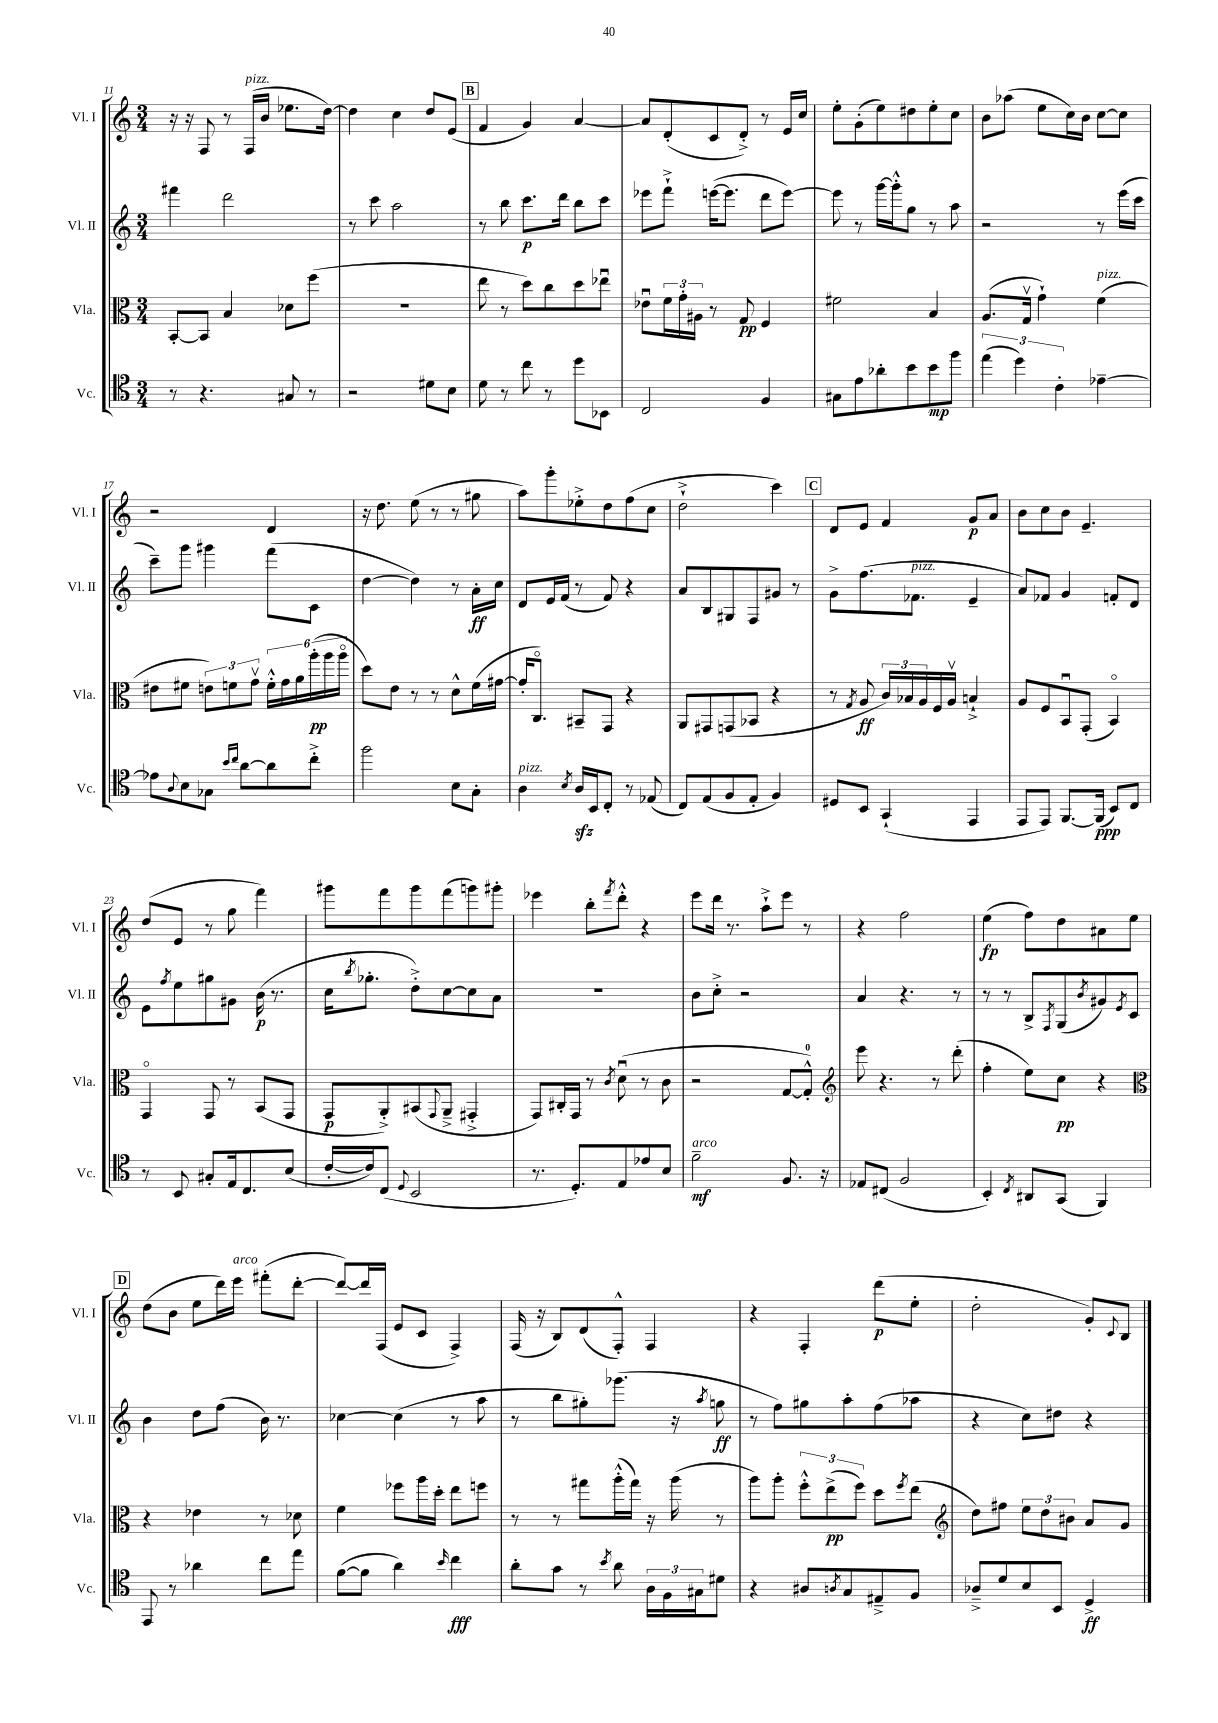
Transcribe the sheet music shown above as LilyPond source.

<<
\new StaffGroup <<
\new Staff = "s0" \with { instrumentName = "Vl. I" shortInstrumentName = "Vl. I" } {
    \clef treble \key c \major \numericTimeSignature \time 3/4
    r16 r16 f8 r8 f16^\markup { \italic "pizz." }( b'16 ees''8. d''16~) |
    d''4 c''4 d''8 e'8( |
    \mark \markup { \box "B" } f'4 g'4) a'4~ |
    a'8 d'8-.( c'8 d'8-.->) r8 e'16 c''16 |
    e''8-. g'8-.( e''8) dis''8 e''8-. c''8 |
    b'8 aes''8( e''8 c''16) b'16 c''8~ c''8 |
    r2 d'4 |
    r16 d''8. e''8( r8 r8 gis''8 |
    a''8) g'''8-. ees''8-.-> d''8 f''8( c''8 |
    d''2-!-> c'''4) |
    \mark \markup { \box "C" } d'8 e'8 f'4 g'8\p a'8 |
    b'8 c''8 b'8 e'4.-- |
    d''8( e'8 r8 g''8 f'''4) |
    gis'''8 f'''8 gis'''8 f'''8( g'''8) gis'''8-. |
    ees'''4 b''8-. \acciaccatura { f'''8 } d'''8-.-^ r4 |
    e'''8 d'''16 r8. a''8-!-> e'''8 r8 |
    r4 f''2 |
    e''4\fp( f''8) d''8 ais'8 e''8 |
    \mark \markup { \box "D" } d''8( b'8 e''8 d'''16) e'''16^\markup { \italic "arco" } fis'''8-.( d'''8~-. |
    d'''8~) d'''16 f16( e'8 c'8 f4->) |
    f16( r16 b8) d'8( f8-.-^) f4 |
    r4 f4-. d'''8\p( e''8-. |
    d''2-. g'8-.) \appoggiatura { c'8 } b8 \bar "|." |
}
\new Staff = "s1" \with { instrumentName = "Vl. II" shortInstrumentName = "Vl. II" } {
    \clef treble \key c \major \numericTimeSignature \time 3/4
    fis'''4 d'''2 |
    r8 c'''8 a''2 |
    \mark \markup { \box "B" } r8 b''8 c'''8.\p d'''16 b''8 c'''8 |
    ees'''8 f'''8-!-> e'''16~( e'''8. d'''8 e'''8~) |
    e'''8 r8 g'''16~ g'''16-.-^ g''8 r8 a''8 |
    r2 r8 e'''16( c'''16 |
    c'''8--) g'''8 gis'''4 f'''8( c'8 |
    d''4~ d''4) r8 a'16-.\ff c''16 |
    d'8 e'16 f'16( r8 f'8) r4 |
    a'8 b8 gis8 f8 gis'8 r8 |
    \mark \markup { \box "C" } g'8-> f''8.( fes'8.^\markup { \italic "pizz." } e'4-- |
    a'8) fes'8 g'4 f'8-. d'8 |
    e'8 \acciaccatura { f''8 } e''8 gis''8 gis'8 b'16\p( r8. |
    c''16 \acciaccatura { b''8 } ges''8.-. d''8-.->) c''8~ c''8 a'8 |
    R2. |
    b'8 c''8-.-> r2 |
    a'4 r4. r8 |
    r8 r8 b8-> \acciaccatura { f8 } g8( \acciaccatura { b'8 } gis'8) \acciaccatura { e'8 } c'8 |
    \mark \markup { \box "D" } b'4 d''8 f''8( b'16) r8. |
    ces''4~ ces''4( r8 a''8 |
    r8 b''8 gis''8-.) ges'''8.( r16 \acciaccatura { a''8 } g''8\ff |
    r8 f''8) gis''8 a''8-. f''8( aes''8 |
    r4 c''8) dis''8 r4 \bar "|." |
}
\new Staff = "s2" \with { instrumentName = "Vla." shortInstrumentName = "Vla." } {
    \clef alto \key c \major \numericTimeSignature \time 3/4
    b,8~-. b,8 b4 des'8 f''8( |
    R2. |
    \mark \markup { \box "B" } e''8 r8 d''8) c''8 d''8 ees''8\downbow |
    ees'8\downbow \tuplet 3/2 { f'16 g'16-. ais16 } r8 g8\pp f4 |
    fis'2 b4 |
    a8.( g16\upbow g'4-!) f'4^\markup { \italic "pizz." }( |
    eis'8 fis'8 \tuplet 3/2 { e'8) f'8 g'8\upbow } \tuplet 6/4 { f'16-.-^ g'16 a'16 a''16-.\pp( a''16 a''16\flageolet } |
    d''8) e'8 r8 r8 d'8-^ f'16( gis'16~ |
    gis'16-. c8.\flageolet) bis,8-- g,8 r4 |
    a,8 gis,8 g,8( bes,8 r4 |
    \mark \markup { \box "C" } r8 \acciaccatura { g8 } a8\ff \tuplet 3/2 { c'16) bes16 a16 } f16 a16\upbow b4-!-> |
    a8 f8 b,8\downbow g,8-.( b,4\flageolet) |
    g,4\flageolet g,8 r8 b,8( g,8 |
    g,8\p a,8-.->) bis,8( \appoggiatura { g,8 } a,8---> gis,4-.-> |
    g,8) cis16-. g,16 r8 \acciaccatura { c'8 } d'8\downbow( r8 c'8 |
    r2 g8~ g8-0-.-^) |
    \clef treble e'''8 r4. r8 d'''8-.( |
    f''4-. e''8) c''8\pp r4 |
    \mark \markup { \box "D" } \clef alto r4 ees'4 r8 des'8 |
    f'4 fes''8 a''16 d''16-. e''8 f''8 |
    r8 r8 gis''8 a''16-.-^( gis''16) r16 a''16( r8 |
    a''8) a''8-. \tuplet 3/2 { f''8-.-^ e''8->\pp( f''8) } d''8 \acciaccatura { f''8 } e''8( |
    \clef treble d''8) fis''8 \tuplet 3/2 { e''8 d''8 bis'8 } a'8 g'8 \bar "|." |
}
\new Staff = "s3" \with { instrumentName = "Vc." shortInstrumentName = "Vc." } {
    \clef tenor \key c \major \numericTimeSignature \time 3/4
    r8 r4. gis8 r8 |
    r2 dis'8 b8 |
    \mark \markup { \box "B" } d'8 r8 c''8 r8 d''8 bes,8 |
    c2 f4 |
    gis8 e'8 aes'8-. b'8 b'8\mp f''8 |
    \tuplet 3/2 { e''4( d''4) c'4-. } ees'4~-- |
    ees'8 \appoggiatura { a8 } b8 ges8 \grace { b'16 c''16 } a'8~ a'8 c''8-.-> |
    f''2 b8 g8-. |
    a4^\markup { \italic "pizz." } \acciaccatura { b8 } a16\sfz b,16 c8-. r8 ees8( |
    c8) e8( f8 e8-. f4) |
    \mark \markup { \box "C" } dis8 b,8 g,4-!( e,4 |
    e,8 e,8) f,8.~ f,16\ppp( b,8) c8 |
    r8 b,8 gis8-. e16 c8. b8( |
    c'16~-. c'16) c8( \appoggiatura { d8 } b,2 |
    r8. d8.-.) e8 ees'8 b8 |
    f'2--\mf^\markup { \italic "arco" } f8. r16 |
    ees8 cis8( f2 |
    b,4-.) \acciaccatura { c8 } ais,8 g,8( f,4) |
    \mark \markup { \box "D" } e,8 r8 aes'4 c''8 e''8 |
    f'8~( f'8 a'4) \grace { b'16 } c''4\fff |
    a'8-. g'8 r8 \acciaccatura { b'8 } a'8 \tuplet 3/2 { a16 f16 gis16 } dis'8 |
    r4 ais8 \acciaccatura { a8 } g8 eis8---> f8 |
    aes8---> d'8 b8 b,8 d4->\ff \bar "|." |
}
>>
>>
\layout { \context { \Score currentBarNumber = #11 } }
